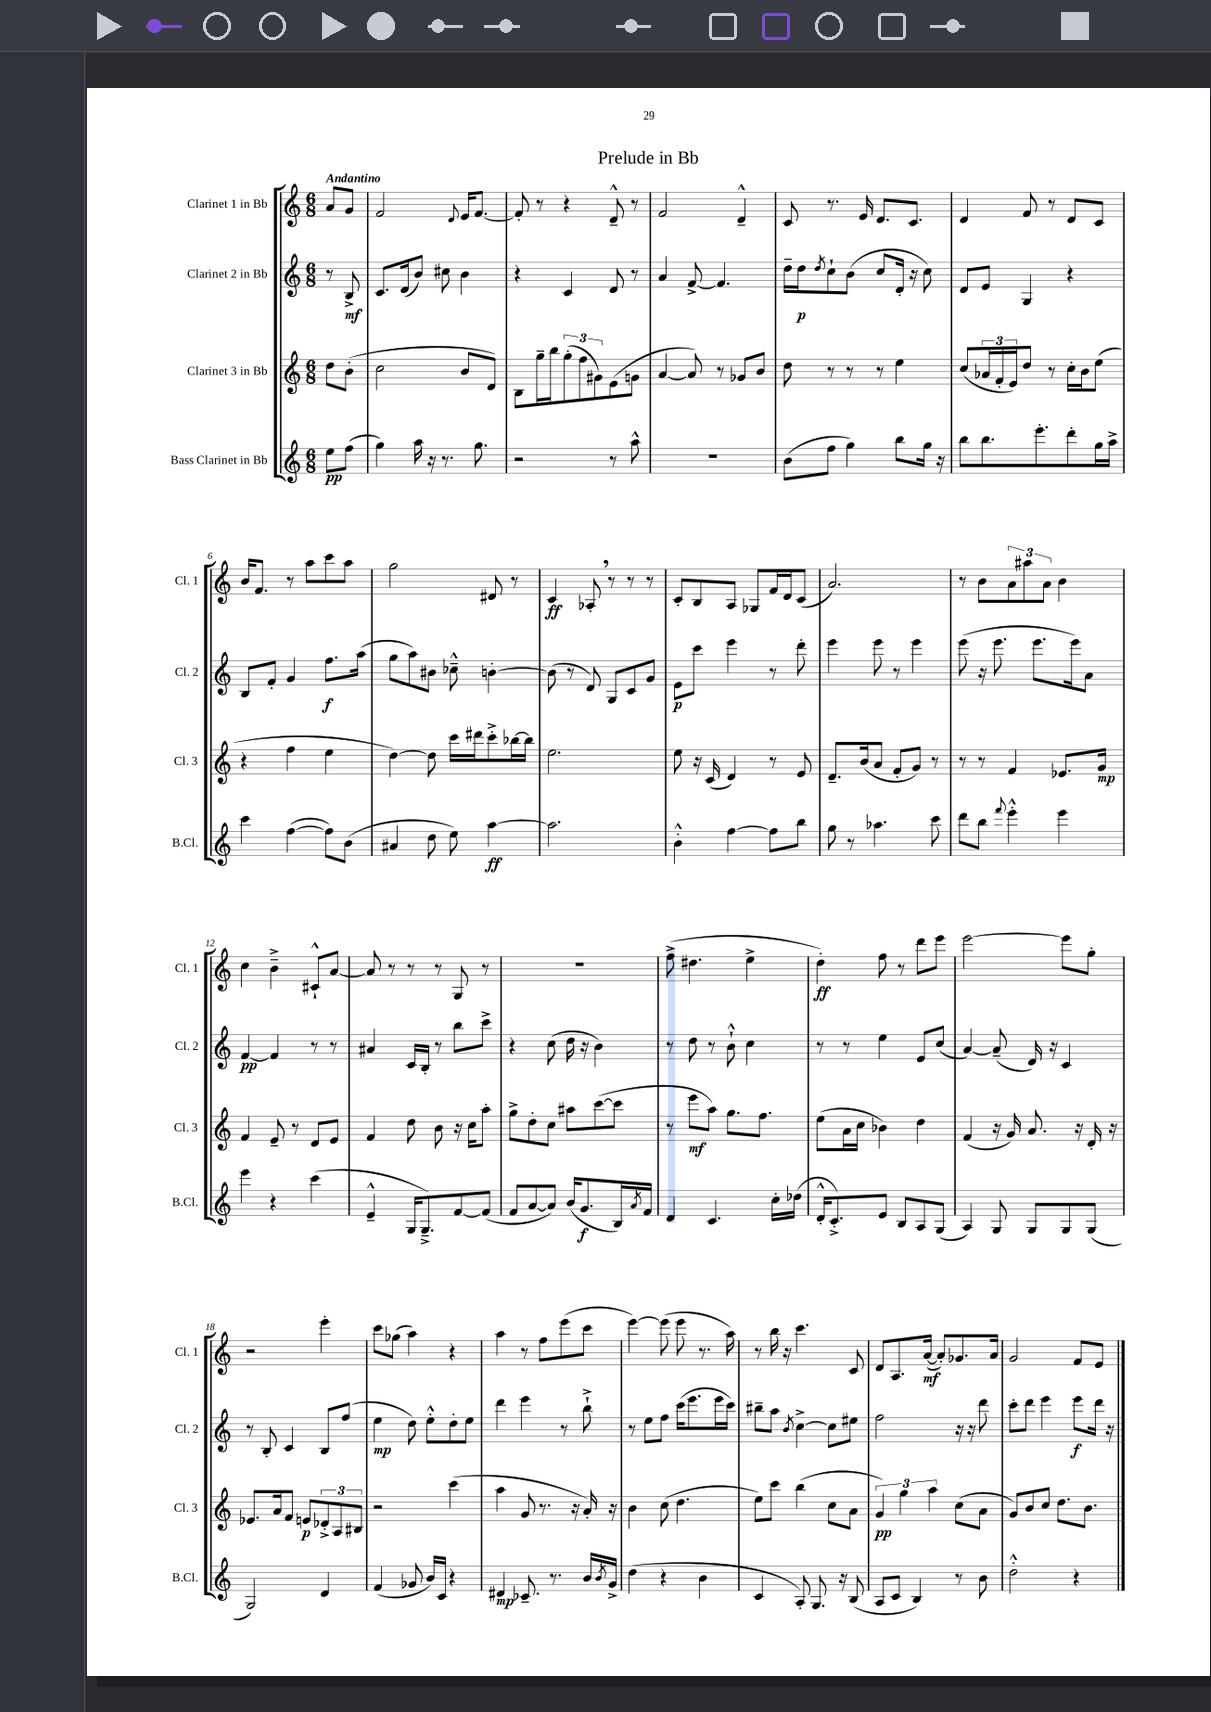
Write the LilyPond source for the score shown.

\header { title = "Prelude in Bb" }
<<
\new StaffGroup <<
\new Staff = "s0" \with { instrumentName = "Clarinet 1 in Bb" shortInstrumentName = "Cl. 1" } {
    \clef treble \key c \major \numericTimeSignature \time 6/8 \partial 4 \tempo "Andantino"
    a'8 g'8 |
    f'2 \appoggiatura { d'8 } e'16 f'8.~ |
    f'8-. r8 r4 d'8---^ r8 |
    f'2 d'4---^ |
    c'8 r8. e'16 d'8. c'8. |
    d'4 f'8 r8 d'8 c'8 |
    b'16 f'8. r8 a''8 c'''8 a''8 |
    g''2 dis'8 r8 |
    c'4\ff aes8-. \breathe r8 r8 r8 |
    c'8-. b8 a8 ges8 f'16 d'16 c'8( |
    a'2.) |
    r8 b'8 \tuplet 3/2 { a'8 ais''8 a'8 } b'4 |
    c''4 b'4---> cis'8-!-^ a'8~ |
    a'8 r8 r8 r8 g8 r8 |
    R2. |
    f''8->( dis''4. e''4-> |
    d''4-.\ff) f''8 r8 d'''8 e'''8 |
    e'''2~ e'''8 g''8-. |
    r2 e'''4-. |
    c'''8 ges''8( a''4) r4 |
    a''4 r8 f''8 e'''8( c'''8 |
    e'''4~) e'''8( e'''8 r8. a''16) |
    r8 b''16 r16 c'''4. c'8 |
    d'8 a8. a'16~\mf( a'8-.) ges'8. a'16 |
    g'2 f'8 e'8 \bar "|." |
}
\new Staff = "s1" \with { instrumentName = "Clarinet 2 in Bb" shortInstrumentName = "Cl. 2" } {
    \clef treble \key c \major \numericTimeSignature \time 6/8 \partial 4
    r8 b8->\mf |
    c'8. d'16( b'8) cis''8 b'4 |
    r4 c'4 d'8 r8 |
    a'4 f'8~-> f'4. |
    d''16-- d''16\p \acciaccatura { d''8 } c''8-! b'8( c''8 d'16-. r16 c''8) |
    d'8 e'8 g4 r4 |
    b8 f'8-. g'4 f''8.\f a''16( |
    g''8 a''8) bis'8 ces''8---^ b'4~-. |
    b'8( r8 d'8) g8 c'8 g'8 |
    e'8\p c'''8 e'''4 r8 d'''8-. |
    e'''4 e'''8 r8 e'''4 |
    e'''8( r16 e'''8. e'''8. e'''16) a'8 |
    f'4~\pp f'4 r8 r8 |
    ais'4 c'16 b16-. r8 b''8 c'''8-> |
    r4 c''8( d''16 r16 b'4) |
    r8 d''8 r8 b'8-!-^ c''4 |
    r8 r8 e''4 e'8 c''8( |
    a'4~) a'8--( d'16) r16 c'4 |
    r8 b8-. c'4 b8 f''8( |
    e''4\mp d''8) e''8-.-^ d''8-. e''8 |
    d'''4 e'''4 r8 b''8-!-> |
    r8 e''8 f''8 c'''16( e'''8. e'''16 c'''16) |
    bis''8-- a''8 \acciaccatura { b'8 } c''4~-> c''8 eis''8 |
    f''2 r16 r16 d'''8 |
    c'''8-. d'''8 e'''4 e'''8\f d'''16 r16 \bar "|." |
}
\new Staff = "s2" \with { instrumentName = "Clarinet 3 in Bb" shortInstrumentName = "Cl. 3" } {
    \clef treble \key c \major \numericTimeSignature \time 6/8 \partial 4
    d''8 b'8-.( |
    c''2 b'8 d'8) |
    b8 g''16-- b''16 \tuplet 3/2 { g''8-.( f''8 gis'8) } e'8( g'8 |
    a'4~ a'8) r8 ges'8 b'8 |
    d''8 r8 r8 r8 e''4 |
    c''8( \tuplet 3/2 { aes'16 f'16-. e'16) } d''8 r8 c''16-. b'16 e''8( |
    r4 f''4 e''4 |
    d''4~) d''8 c'''16 dis'''16 c'''8-.-> bes''16~ bes''16 |
    e''2. |
    e''8 r16 c'16( d'4) r8 e'8 |
    d'8.-- b'16( a'8 f'8-. g'8) r8 |
    r8 r8 f'4 ees'8. g'16\mp |
    f'4 e'8-- r8 d'8 e'8 |
    f'4 d''8 b'8 r16 c''16 a''8-. |
    g''8-> d''8-. c''8 ais''8 c'''8~( c'''8 |
    r8 e'''8\mf a''8) g''8. f''8. |
    e''8( a'16 c''16 bes'4) d''4 |
    f'4( r16 g'16) a'8. r16 d'16-. r16 |
    ees'8. a'16 f'8 e'8\p \tuplet 3/2 { des'8-.-> a8 bis8 } |
    r2 c'''4( |
    a''4 g'8 r8. r16 a'16-.) r16 |
    b'4 c''8( d''4. |
    e''8) c'''8 b''4( c''8 a'8 |
    \tuplet 3/2 { g'4\pp) g''4 a''4 } c''8( a'8 |
    g'8) b'8 c''8 d''8. b'8. \bar "|." |
}
\new Staff = "s3" \with { instrumentName = "Bass Clarinet in Bb" shortInstrumentName = "B.Cl." } {
    \clef treble \key c \major \numericTimeSignature \time 6/8 \partial 4
    e''8\pp f''8( |
    g''4) a''16 r16 r8. g''8. |
    r2 r8 a''8-^ |
    R2. |
    b'8( f''8 g''4) b''8 g''16 r16 |
    b''8 b''8. e'''8.-. d'''8-. g''16 a''16-> |
    c'''4 f''4~( f''8) b'8( |
    ais'4 d''8 e''8) a''4~\ff |
    a''2. |
    b'4-.-^ f''4~ f''8 b''8 |
    g''8 r8 aes''4. c'''8 |
    d'''8 b''8 \appoggiatura { f'''8 } e'''4-.-^ e'''4 |
    e'''4 r4 c'''4( |
    e'4---^ g16 g8.--->) f'8~ f'8( |
    f'8 a'8~ a'8) b'16( g'8.\f b16) \acciaccatura { a'8 } f'16 |
    d'4 c'4. c''16-. des''16( |
    d'16-.-^ c'8.-.->) e'8 b8 a8 g8( |
    a4) g8 g8 g8 g8( |
    g2) d'4 |
    f'4( ges'8 b'16) c'16 r4 |
    dis'4\mp ces'8.-- r8. b'16 \acciaccatura { b'8 } g'16-> |
    d''4( r4 b'4 |
    c'4 a8-.) g8. r16 b8( |
    a8 c'8 b4) r8 b'8 |
    d''2-.-^ r4 \bar "|." |
}
>>
>>
